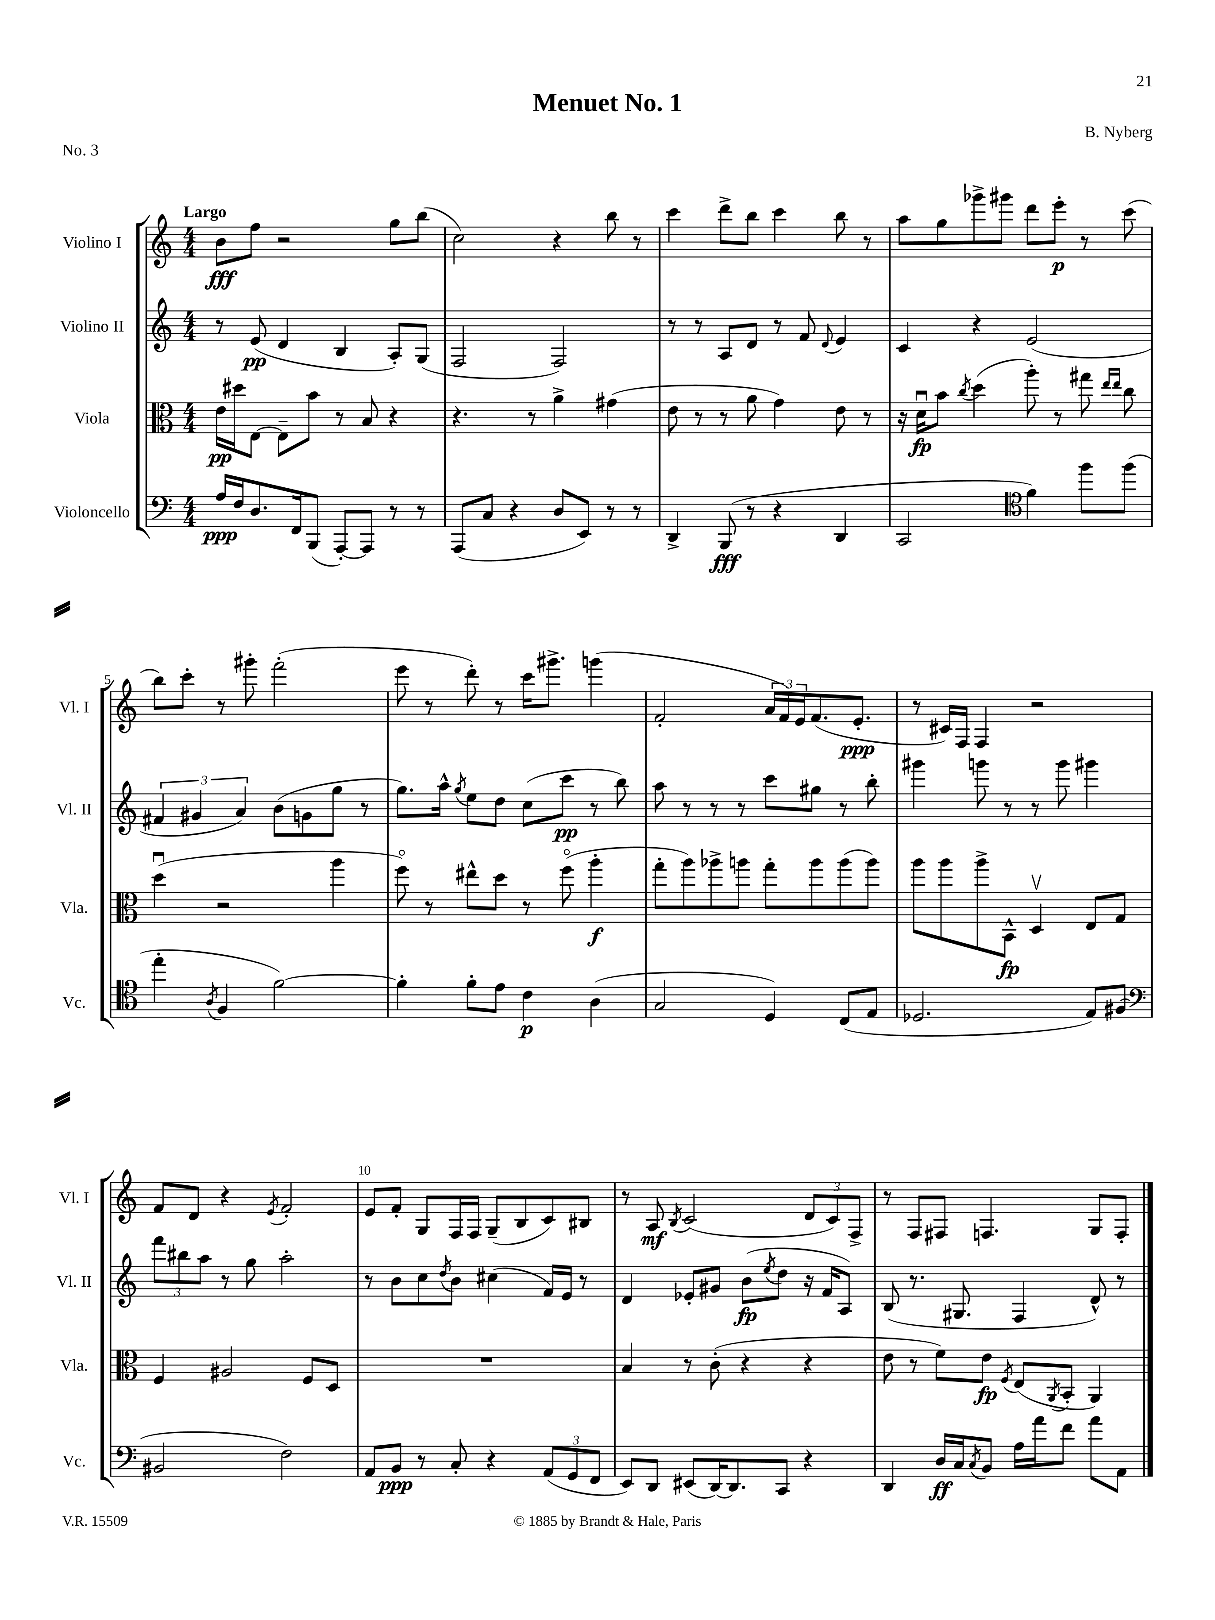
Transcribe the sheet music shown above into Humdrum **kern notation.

**kern	**kern	**kern	**kern
*staff4	*staff3	*staff2	*staff1
*clefF4	*clefC3	*clefG2	*clefG2
*k[]	*k[]	*k[]	*k[]
*M4/4	*M4/4	*M4/4	*M4/4
16A	16e	8r	8b
16F	16dd#	.	.
8.D	[8E	(8e	8ff
.	8E~]	4d	2r
16FF	.	.	.
(8BBB	8b	.	.
[8AAA')	8r	4B	.
8AAA]	8B	.	.
8r	4r	8A')	8gg
8r	.	(8G	(8bb
=	=	=	=
(8AAA	4.r	2F	2cc)
8C	.	.	.
4r	.	.	.
.	8r	.	.
8D	4a^	2F)	4r
8EE)	.	.	.
8r	(4g#	.	8bb
8r	.	.	8r
=	=	=	=
4DD^	8e	8r	4ccc
.	8r	8r	.
(8BBB	8r	8A	8ddd^
8r	8a	8d	8bb
4r	4g)	8r	4ccc
.	.	8f	.
.	.	8qqd	.
4DD	8e	4e	8bb
.	8r	.	8r
=	=	=	=
2CC	16r	4c	8aa
.	16du	.	.
.	8b	.	8gg
.	8qcc	.	.
.	(4dd	4r	8ggg-^
.	.	.	8ggg#
*clefC4	*	*	*
4f)	8aa')	(2e	8ddd
.	8r	.	8eee'
8ff	8gg#	.	8r
.	16qqee	.	.
.	16qqee	.	.
(8ff	8cc	.	(8ccc
=	=	=	=
4ee'	(4ddu	6f#	8bb)
.	.	.	8ccc'
.	.	6g#	.
8qA	.	.	.
4F	2r	.	8r
.	.	6a)	.
.	.	.	8ggg#'
[2f)	.	(8b	(2fff'
.	.	8g	.
.	4aa	8gg	.
.	.	8r	.
=	=	=	=
4f']	8ffo)	8.gg)	8eee
.	8r	.	8r
.	.	16aa^^	.
.	.	8qgg	.
8f'	8ee#^^	8ee	8ddd')
8e	8dd	8dd	8r
4c	8r	(8cc	16ccc
.	.	.	8.ggg#^
.	(8ffo	8ccc	.
(4A	4aa'	8r	(4ggg
.	.	8bb)	.
=	=	=	=
2G	8gg'	8aa	2f'
.	8aa)	8r	.
.	8aa-^	8r	.
.	8aa	8r	.
4D)	8gg'	8ccc	24a
.	.	.	24f)
.	.	.	24e
.	8aa	8gg#	(8.f
(8C	(8aa	8r	.
.	.	.	8.e'
8E	8aa)	8bb'	.
=	=	=	=
2.D-	8aa	4ggg#	8r
.	8aa	.	16c#)
.	.	.	16F
.	8aa^	8ggg	4F
.	8BB^^	8r	.
.	4Dv	8r	2r
.	.	8ggg	.
8E)	8E	4ggg#	.
(8F#	8G	.	.
=	=	=	=
*clefF4	*	*	*
2BB#	4F	12fff	8f
.	.	12bb#	.
.	.	.	8d
.	.	12aa	.
.	2A#	8r	4r
.	.	8gg	.
.	.	.	8qe
2F)	.	2aa'	2f'
.	8F	.	.
.	8D	.	.
=	=	=	=
8AA	1r	8r	8e
8BB	.	8b	8f'
8r	.	8cc	8G
.	.	8qdd	.
8C'	.	8b	16F
.	.	.	16F
4r	.	(4cc#	(8G~
.	.	.	8B
(12AA	.	16f)	8c)
.	.	16e	.
12GG	.	.	.
.	.	8r	8B#
12FF	.	.	.
=	=	=	=
8EE)	4B	4d	8r
8DD	.	.	8A
.	.	.	8qB
(8EE#	8r	8e-'	(2c
[16DD)	(8c'	8g#	.
8.DD]	.	.	.
.	4r	(8b	.
.	.	8qee	.
8CC	.	8dd	.
4r	4r	16r	12d
.	.	16f	.
.	.	.	12c)
.	.	8A)	.
.	.	.	12F^
=	=	=	=
4DD	8e	(8B	8r
.	8r	8.r	8F
16D	8f)	.	8F#
16C	.	8.G#	.
8qC	.	.	.
8BB	8e	.	4.F
.	8qF	.	.
16A	(8E	4F	.
16a	.	.	.
.	8qAA	.	.
8f	8BB'	.	.
8a	4AA)	8d^^)	8G
8AA	.	8r	8F'
==	==	==	==
*-	*-	*-	*-
